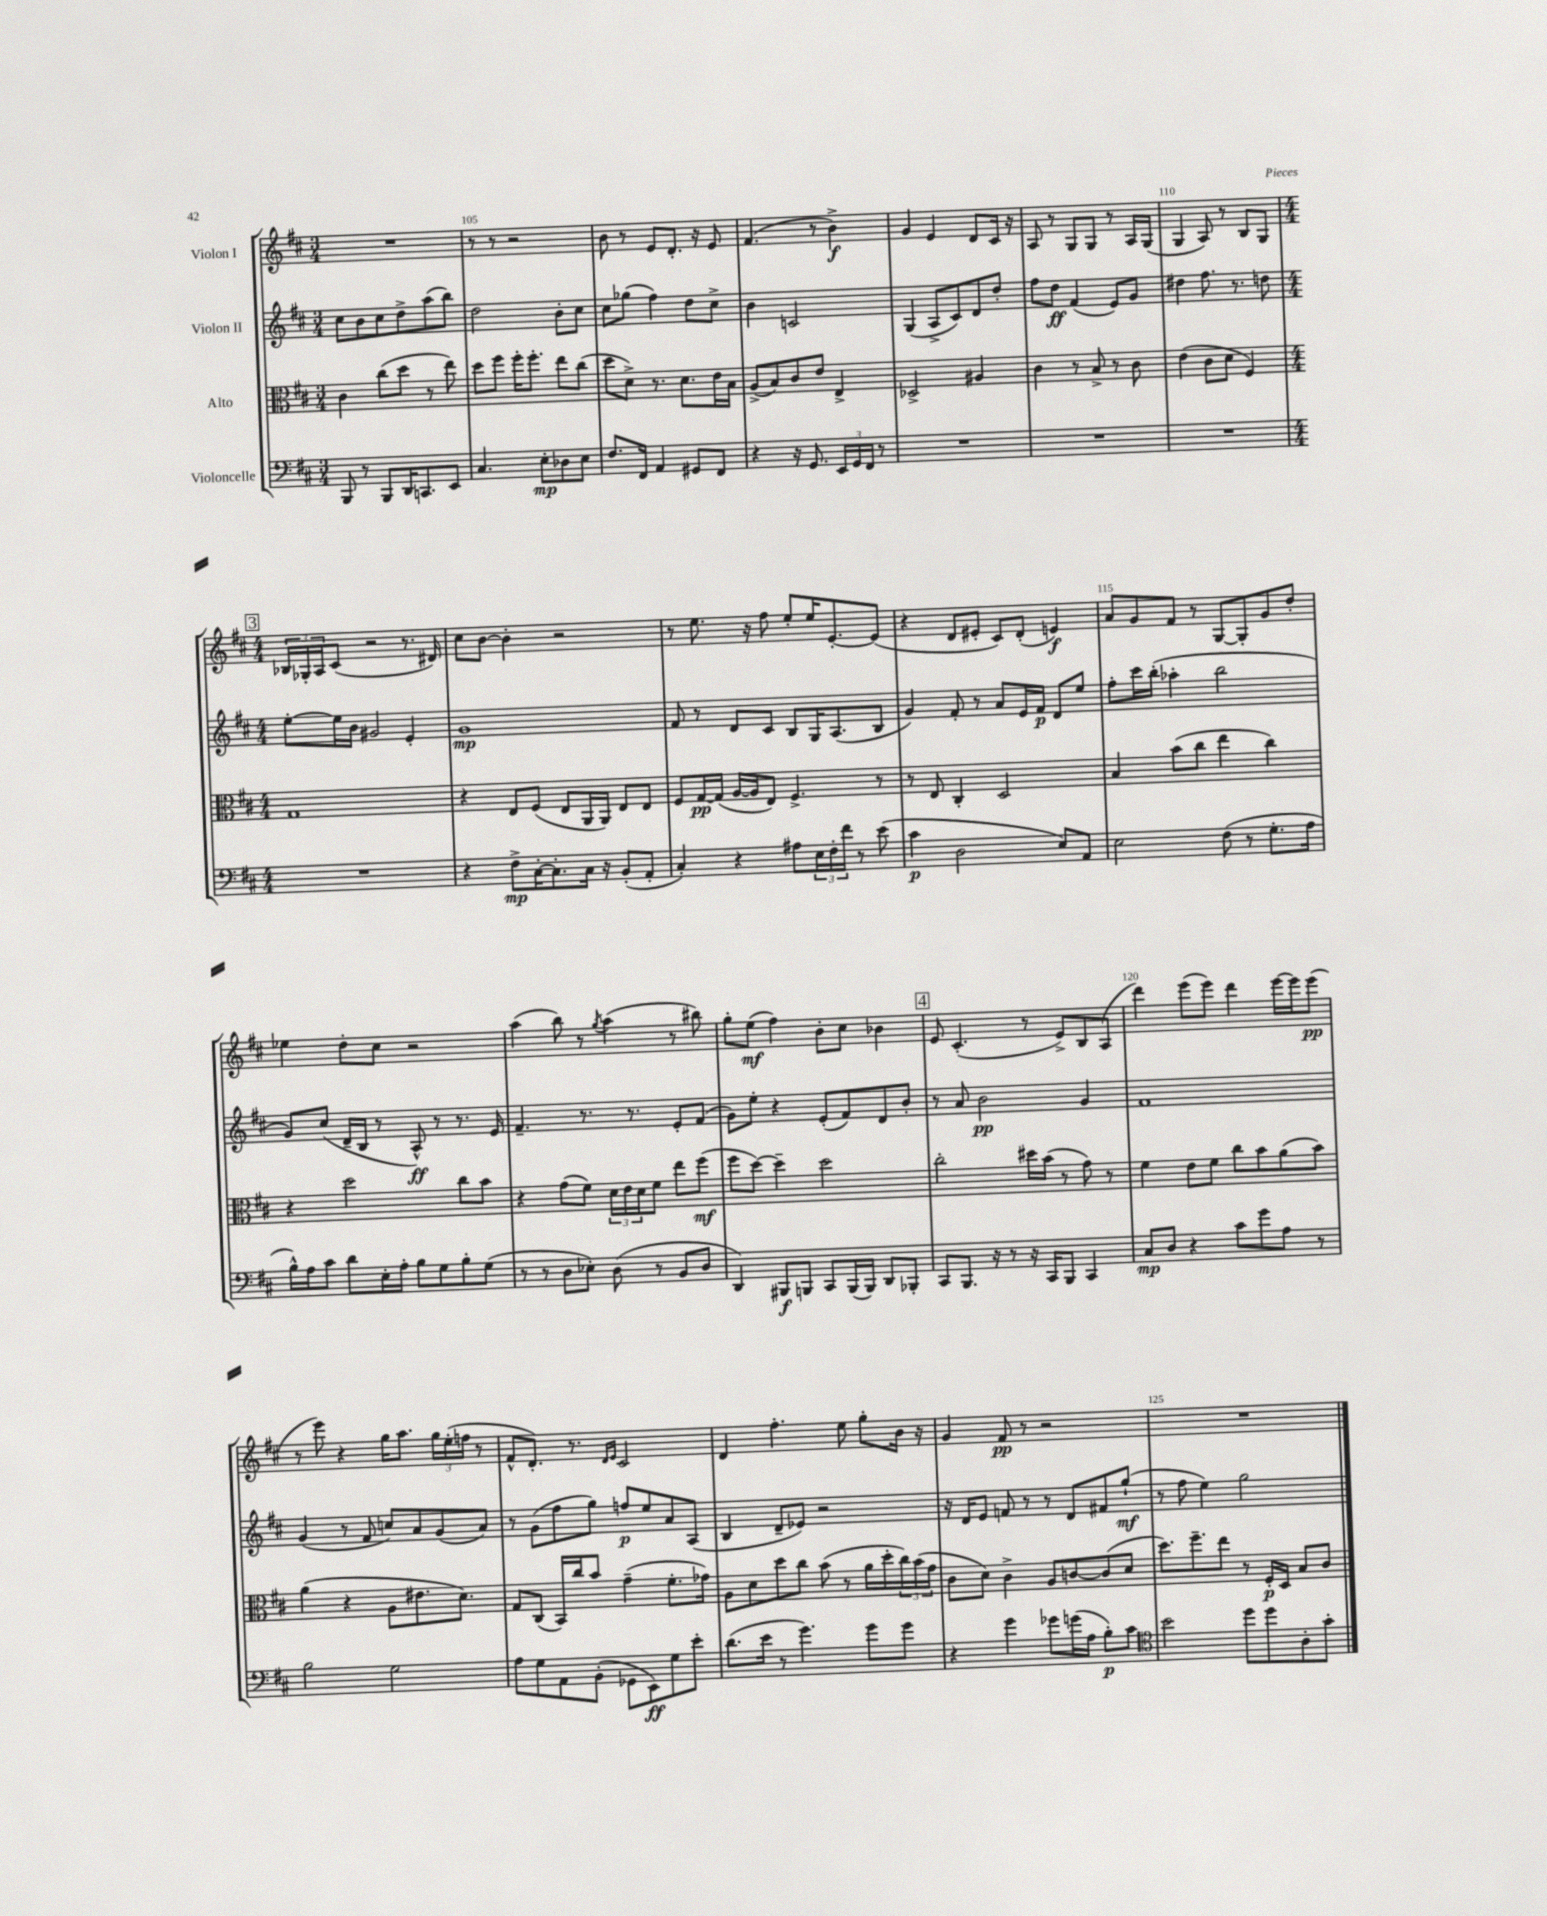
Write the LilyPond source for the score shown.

<<
\new StaffGroup <<
\new Staff = "s0" \with { instrumentName = "Violon I" } {
    \clef treble \key d \major \numericTimeSignature \time 3/4
    R2. |
    r8 r8 r2 |
    b'8 r8 e'8 d'8.-. r16 e'8 |
    fis'4.( r8 b'4->\f) |
    g'4 e'4 d'8 cis'16 r16 |
    a8 r8 g8 g8 r8 a16 g16( |
    g4 a8) r8 b8 g8 |
    \mark \markup { \box "3" } \numericTimeSignature \time 4/4 \tuplet 3/2 { bes16 ges16-. a16 } cis'8( r2 r8. dis'16) |
    cis''8 b'8~ b'4-. r2 |
    r8 e''8. r16 fis''8 e''8-. e''16 e'8.~-. e'8( |
    r4 d'8 eis'8-. cis'8) d'8-.( e'4\f) |
    a'8 g'8 fis'8 r8 g8~ g8-. g'8 d''8-. |
    ees''4 d''8-. cis''8 r2 |
    a''4( b''8) r8 \acciaccatura { g''8 } a''4( r8 bis''8) |
    g''8-. e''8\mf( fis''4) b'8-. cis''8 bes'4 |
    \mark \markup { \box "4" } e'8 cis'4.-.( r8 e'8->) b8 a8( |
    d'''4) e'''8( e'''8) d'''4 e'''16~ e'''16 e'''8\pp( |
    r8 e'''8) r4 g''16 a''8. \tuplet 3/2 { g''16 e''16-.( f''16 } r8 |
    fis'8-^ d'8.-.) r8. \grace { d'16 e'16 } cis'2 |
    d'4 fis''4.-. e''8 g''8-. b'16 r16 |
    g'4 fis'8\pp r8 r2 |
    R1 \bar "|." |
}
\new Staff = "s1" \with { instrumentName = "Violon II" } {
    \clef treble \key d \major \numericTimeSignature \time 3/4
    cis''8 b'8 cis''8 d''8-> a''8( b''8) |
    d''2 b'8-. cis''8 |
    cis''8 ges''8( fis''4) d''8 cis''8-> |
    b'4 c'2 |
    g4( a8-> cis'8) d'8 d''8-. |
    fis''8 d''8\ff fis'4( e'8) g'8 |
    dis''4 fis''8. r8. d''8 |
    \mark \markup { \box "3" } \numericTimeSignature \time 4/4 e''8~-. e''16 b'16 gis'2 e'4-. |
    g'1\mp |
    fis'8 r8 d'8 cis'8 b8 g16 a8.( b8 |
    g'4) fis'8-. r8 a'8 e'16 fis'16\p d'8 e''8 |
    fis''8-. cis'''16 b''16-.( aes''4-. b''2 |
    g'8) cis''8( d'16-- b16 r8 a8-^\ff) r8 r8. e'16 |
    fis'4.-- r8. r8. e'8-. fis'8( |
    g'8) e''8-. r4 e'8-.( fis'8) d'8 b'8-. |
    \mark \markup { \box "4" } r8 a'8 b'2\pp g'4 |
    fis'1 |
    g'4( r8 fis'8 c''8) a'8 g'8( a'8) |
    r8 g'8( fis''8 g''8) f''8\p e''8 a'8 a8( |
    b4 d'8-- ees'8) r2 |
    r16 d'16 e'8 f'8 r8 r8 d'8 fis'8 g''8-!\mf( |
    r8 fis''8 e''4) g''2 \bar "|." |
}
\new Staff = "s2" \with { instrumentName = "Alto" } {
    \clef alto \key d \major \numericTimeSignature \time 3/4
    cis'4 cis''8( d''8 r8 e''8) |
    d''8 fis''8 fis''16-. fis''8.-. e''8 cis''8( |
    d''8 d'8->) r8. d'8. e'16 b16 |
    a8->( b8) cis'8 e'8 e4-> |
    des2-> ais4 |
    cis'4 r8 b8-> r8 cis'8 |
    e'4( cis'8 d'8 fis4) |
    \mark \markup { \box "3" } \numericTimeSignature \time 4/4 g1 |
    r4 e8 fis8( e8 a,16 a,16) e8 e8 |
    fis8 g16~\pp g16( a16~ a16 e8) fis4.-> r8 |
    r8 e8 cis4-. d2 |
    b4 b'8( cis''8 e''4 cis''4) |
    r4 d''2 cis''8 b'8 |
    r4 g'8( fis'8) \tuplet 3/2 { d'16 e'16 d'16 } fis'8 e''8 fis''8\mf( |
    fis''8 d''8~) d''4-- d''2 |
    \mark \markup { \box "4" } cis''2-. dis''16 b'16( r8 g'8) r8 |
    fis'4 e'8 fis'8 cis''8 b'8 a'8( b'8) |
    a'4( r4 a8 eis'8. d'8.) |
    g8 cis8( b,16) cis''16 b'8 g'4--( fis'8.-. ges'16) |
    a8 d'8 d''8 cis''8 b'8( r8 a'16 d''16-. \tuplet 3/2 { cis''16) b'16( g'16 } |
    cis'8 d'8) cis'4-> a8 c'8~ c'8( d'8 |
    d''8.) fis''8.-- e''8 r8 fis16-.\p d16 b8 cis'8 \bar "|." |
}
\new Staff = "s3" \with { instrumentName = "Violoncelle" } {
    \clef bass \key d \major \numericTimeSignature \time 3/4
    b,,8 r8 b,,8 d,16 c,8. e,8 |
    cis4. e8-.\mp des8 e8 |
    fis8. fis,16 a,4 gis,8 fis,8 |
    r4 r16 g,8. \tuplet 3/2 { e,16 g,16 fis,16 } r8 |
    R2. |
    R2. |
    R2. |
    \mark \markup { \box "3" } \numericTimeSignature \time 4/4 R1 |
    r4 fis8->\mp cis16~-. cis8.-. cis16 r16 b,8-.( a,8-. |
    cis4-.) r4 ais8 \tuplet 3/2 { e16 fis16-. fis'16 } r8 e'8( |
    cis'4\p d2 e8) a,8 |
    e2 fis8( r8 g8.-. a16 |
    b16-^) a16 cis'8 d'8 e16-. a16-. b8 g8 b8-. g8( |
    r8 r8 d8 ees8-.) d8( r8 b,8 d8 |
    d,4) bis,,8\f b,,8 cis,8 b,,16( b,,16) d,8 bes,,8-. |
    \mark \markup { \box "4" } cis,8 b,,8. r16 r8 r16 cis,16 b,,8 cis,4 |
    cis8\mp d8 r4 cis'8 g'8 a8 r8 |
    b2 g2 |
    a8 g8 a,8 b,8-.( ges,8 e,8\ff) g8 e'8-. |
    d'8.( e'16 r8 g'4.) g'8 g'8 |
    r4 g'4 ges'8 g'16( a16 b8-.\p) cis'8 |
    \clef tenor b'2 d''8 d''8 a8-. g'8-. \bar "|." |
}
>>
>>
\layout { \context { \Score currentBarNumber = #104 \override BarNumber.break-visibility = ##(#f #t #t) barNumberVisibility = #(every-nth-bar-number-visible 5) } }
